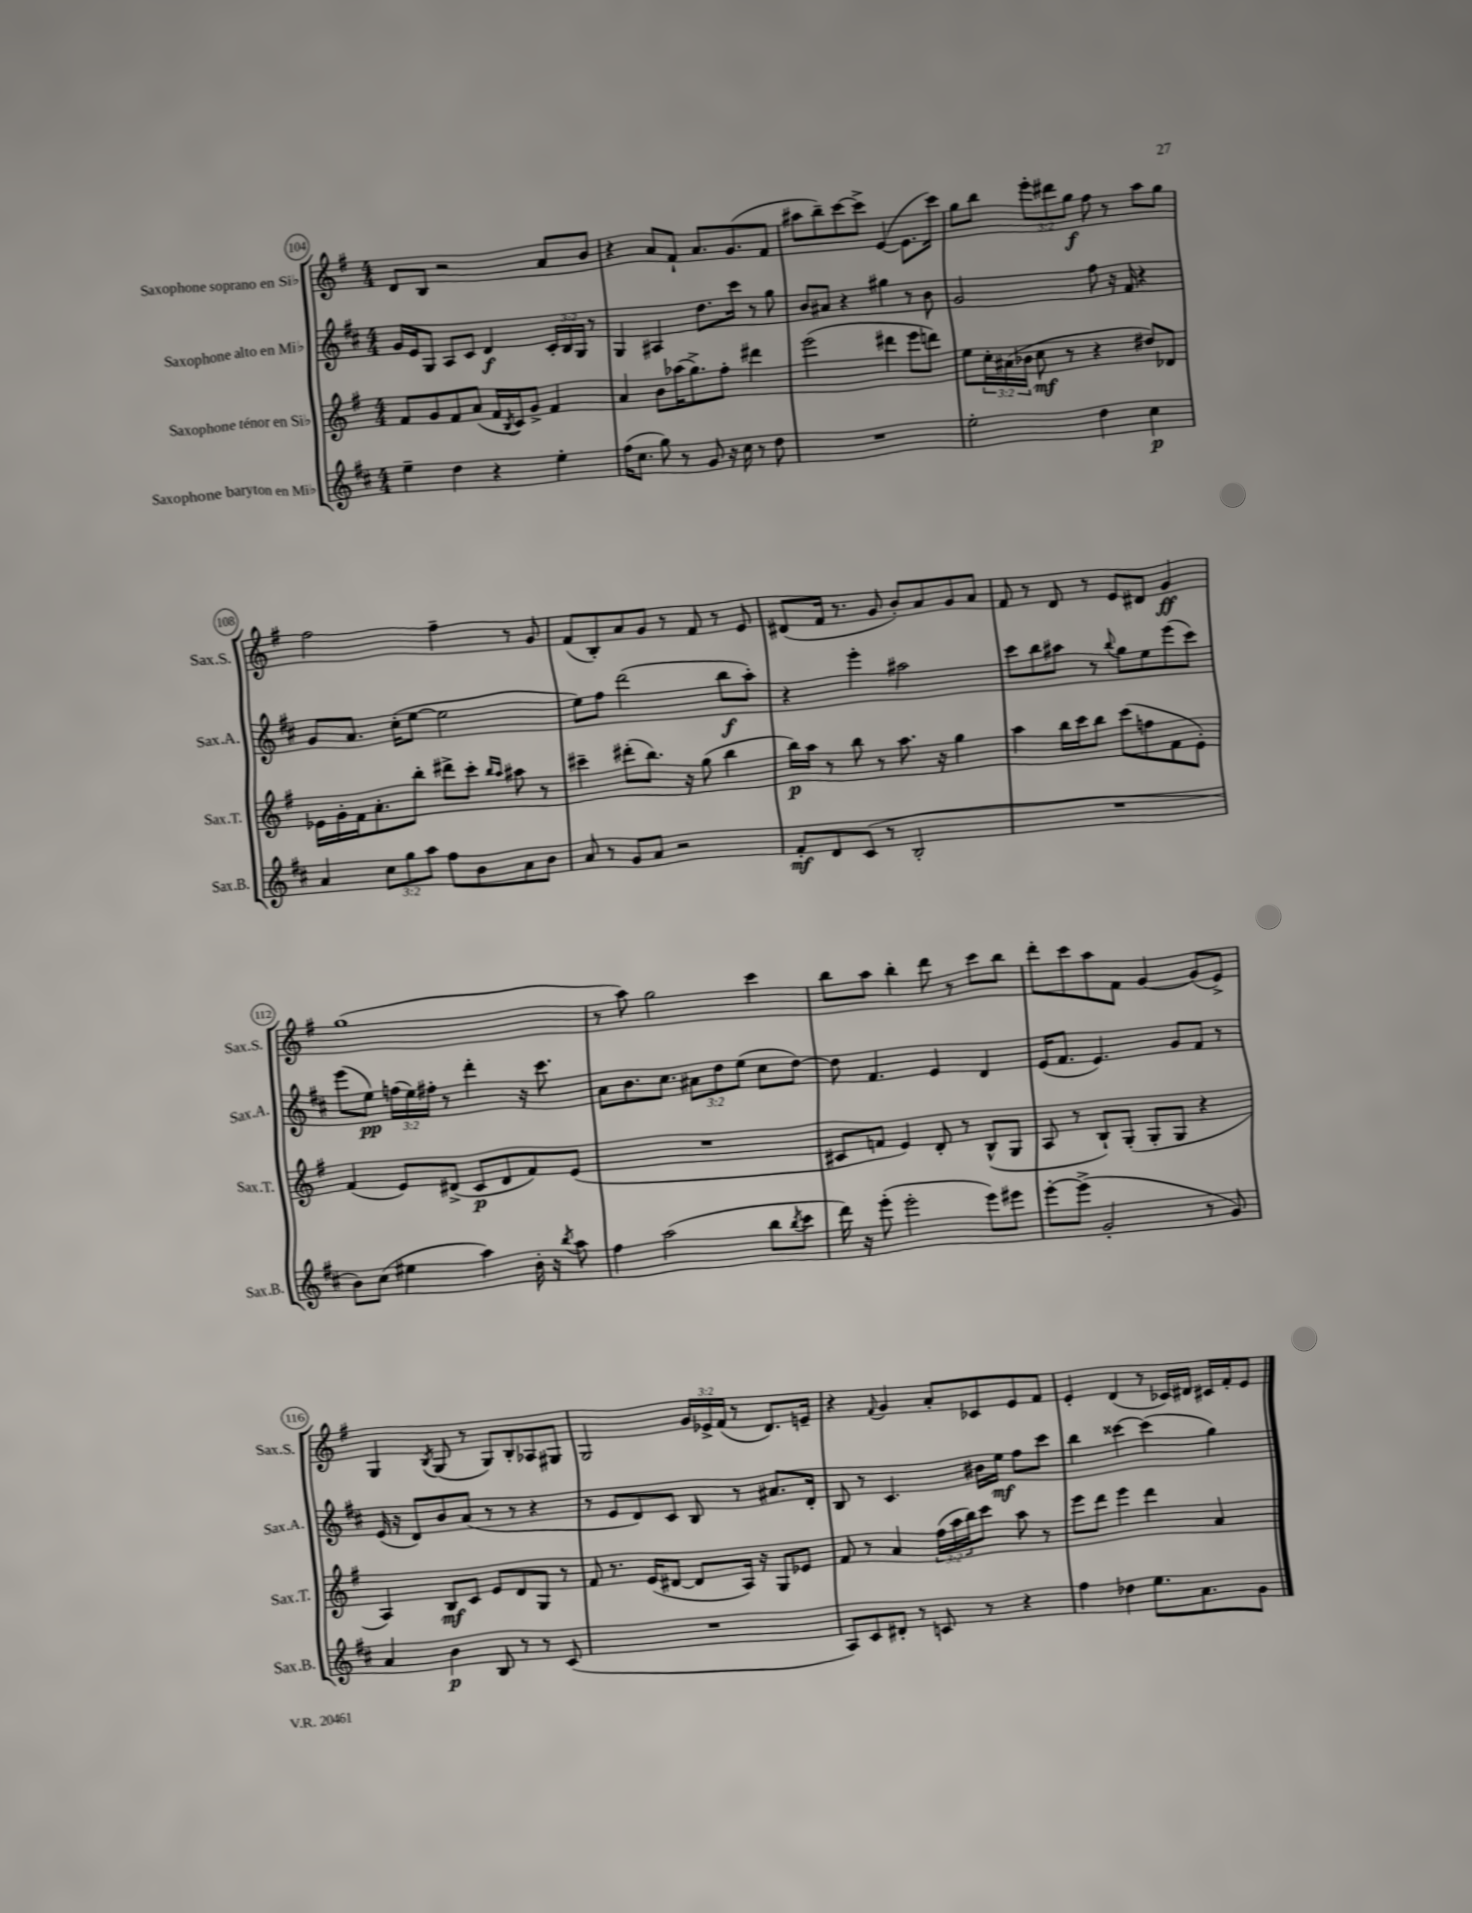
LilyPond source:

<<
\new StaffGroup <<
\new Staff = "s0" \with { instrumentName = "Saxophone soprano en Sib" shortInstrumentName = "Sax.S." } {
    \clef treble \key g \major \numericTimeSignature \time 4/4 \override Staff.TupletNumber.text = #tuplet-number::calc-fraction-text
    d'8 b8 r2 a'8 b'8 |
    r4 a'8 fis'8-! a'8. g'8.( fis'8 |
    ais''8 b''8--) c'''8~ c'''8-> e'4~( e'8. c'''16) |
    g''8 b''8 \tuplet 3/2 { e'''8-. dis'''8 g''8\f } fis''8 r8 a''8 g''8 |
    fis''2 fis''4-- r8 g'8 |
    fis'8( b8-.) a'8 g'8 r8 fis'8 r8 e'8 |
    dis'8( fis'16 r8. g'8 b'8-.) a'8 g'8 a'8 |
    fis'8 r8 d'8 r8 e'8 dis'8 g'4\ff |
    g''1( |
    r8 a''8) g''2 c'''4 |
    b''8 a''8 b''4-. d'''8 r8 c'''8 b''8 |
    d'''8-. c'''8 a''8 fis'8 g'4~ g'8( e'8->) |
    g4 \acciaccatura { b8 } g8( r8 g8) b8-. aes8 gis8 |
    g2 \tuplet 3/2 { g'16 ees'16-> fis'16( } r8 d'8.) e'16-- |
    r4 \appoggiatura { fis'8 } g'4 a'8-. ces'8 e'8 fis'8 |
    e'4-. d'4( r8 ces'16) dis'16 cis'16 fis'16-. e'8 \bar "|." |
}
\new Staff = "s1" \with { instrumentName = "Saxophone alto en Mib" shortInstrumentName = "Sax.A." } {
    \clef treble \key d \major \numericTimeSignature \time 4/4 \override Staff.TupletNumber.text = #tuplet-number::calc-fraction-text
    g'16 e'16 g8 a8 cis'8 d'4\f \tuplet 3/2 { cis'16-. b16 g16 } r8 |
    g4 ais4 d''8. cis'''16 r8 g''8 |
    b'8 ais'8 r4 gis''4 r8 b'8 |
    g'2 fis''8 r16 fis'16 r4 |
    g'8 a'8. cis''16-.( e''8~ e''2 |
    e''8) fis''8 d'''2( b''8\f a''8-.) |
    r4 e'''4-. ais''2 |
    cis'''8 b''8 ais''8 r8 \appoggiatura { b''8 } g''8 e''8 e'''8( cis'''8) |
    e'''8( e''8\pp) \tuplet 3/2 { f''16( e''16) fis''16-. } r8 d'''4-. r16 cis'''8. |
    a'8 b'8. cis''8. \tuplet 3/2 { ais'8 d''8 e''8( } cis''8 d''8~) |
    d''8 fis'4. e'4 d'4 |
    e'16( fis'8. e'4.) g'8 fis'8 r8 |
    e'16( r16 d'8) b'8 a'8( r8 r8 r4 |
    r8 e'8 d'8) cis'8 b8 r8 ais'8. d'16-. |
    b8 r8 cis'4. bis'16 e''16\mf fis''8 cis'''8 |
    b''4 cisis'''4~ cisis'''4( g''4) \bar "|." |
}
\new Staff = "s2" \with { instrumentName = "Saxophone ténor en Sib" shortInstrumentName = "Sax.T." } {
    \clef treble \key g \major \numericTimeSignature \time 4/4 \override Staff.TupletNumber.text = #tuplet-number::calc-fraction-text
    fis'8 g'8 fis'8 a'8( fis'16 \acciaccatura { b8 } c'16) g'8-> fis'4 |
    a'4 b'8 aes''16( g''8.->) fis''8-. dis'''4 |
    e'''2( dis'''4 e'''8 d'''8) |
    e''8 \tuplet 3/2 { c''16-. ais'16( bes'16 } c''8\mf r8 r4 dis''8) des'8 |
    ees'16 g'16-. fis'16 a'8.-. b''8-. dis'''8-> c'''8-. \grace { b''16 a''16 } ais''8 r8 |
    cis'''4-- dis'''8-.( b''8.) r16 g''8( b''4 |
    b''16\p) a''16 r8 b''8 r8 a''8. r16 g''4 |
    a''4 b''16 c'''16 b''8 c'''8( f''8 fis'8 e'8-.) |
    fis'4( e'8) dis'8->( c'8\p dis'8 fis'8) e'8( |
    R1 |
    cis'8 f'8 e'4) d'8-. r8 b8-^( g8 |
    a8 r8 b8-!) g8-.( g8-. g8 r4 |
    a4) b8\mf c'8 e'8 d'8 g8 r8 |
    fis'8 r8. e'16( dis'8~ dis'8 a16) r16 g8 ees'8 |
    fis'8 r8 a'4 \tuplet 3/2 { fis''16( a''16 b''16) } c'''8 a''8 r8 |
    e'''8 d'''8 e'''4 d'''4 a'4 \bar "|." |
}
\new Staff = "s3" \with { instrumentName = "Saxophone baryton en Mib" shortInstrumentName = "Sax.B." } {
    \clef treble \key d \major \numericTimeSignature \time 4/4 \override Staff.TupletNumber.text = #tuplet-number::calc-fraction-text
    e''4-- d''4 r4 e''4-. |
    fis''16( cis''8. g''8) r8 g'8 r16 cis''16 r8 d''8 |
    R1 |
    e''2-. d''4 cis''4\p |
    a'4 \tuplet 3/2 { cis''8 g''8 a''8 } fis''8 b'8 a'8 b'8 |
    a'8 r8 g'8 a'8 r2 |
    fis'8-.\mf d'8 cis'8( r8 b2-. |
    R1 |
    b'8) cis''8( eis''4 a''4) b'16-. r16 \acciaccatura { b''8 } a''8 |
    fis''4 a''2( b''8 \acciaccatura { b''8 } cis'''8 |
    d'''16) r16 e'''8-.( e'''2-. e'''8) eis'''8 |
    e'''8~-. e'''8->( g'2-. r8 g'8) |
    a'4 b'4\p b8 r8 r8 cis'8( |
    R1 |
    a8) cis'8 dis'8-. r8 c'8 r8 r4 |
    fis''4 des''4 e''8. a'8. g'8 \bar "|." |
}
>>
>>
\layout { \context { \Score currentBarNumber = #104 \override BarNumber.stencil = #(make-stencil-circler 0.1 0.3 ly:text-interface::print) } }
